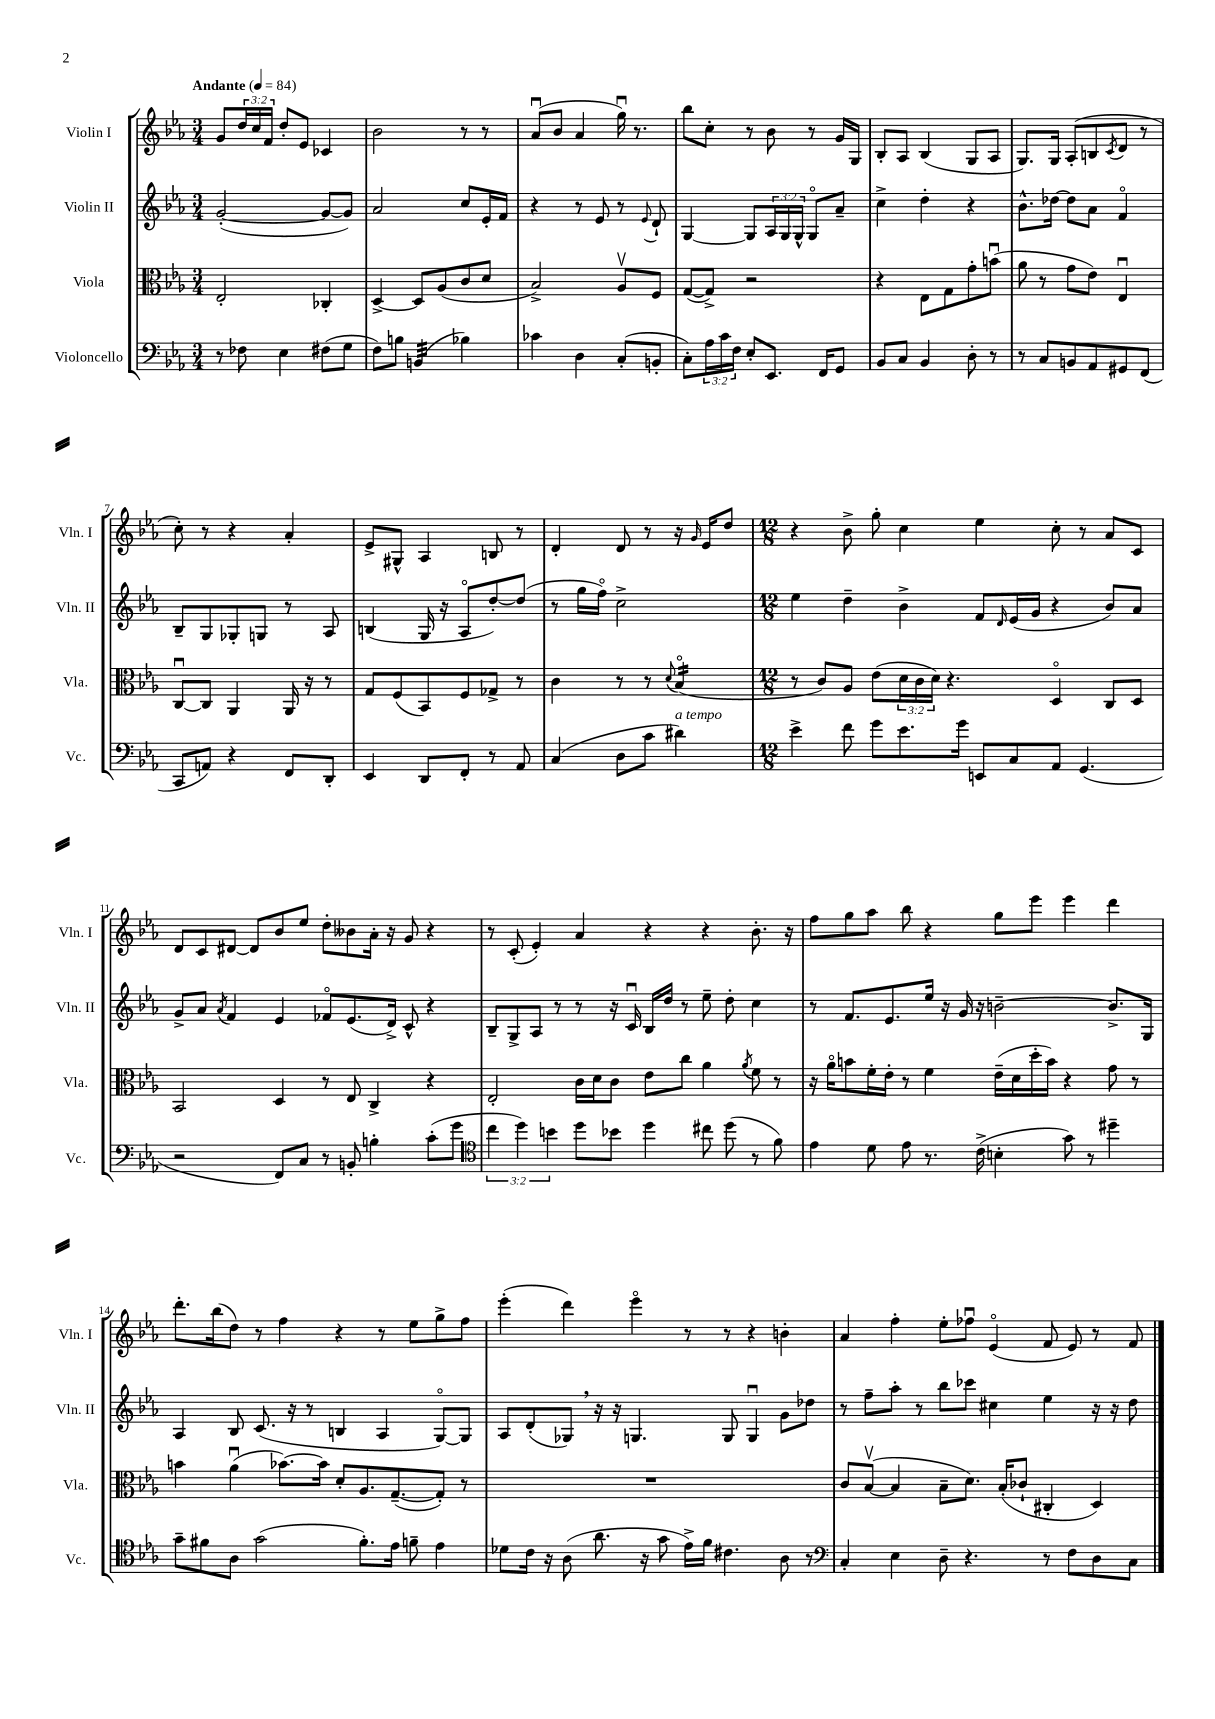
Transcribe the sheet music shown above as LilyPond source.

<<
\new StaffGroup <<
\new Staff = "s0" \with { instrumentName = "Violin I" shortInstrumentName = "Vln. I" } {
    \clef treble \key ees \major \numericTimeSignature \time 3/4 \override Staff.TupletNumber.text = #tuplet-number::calc-fraction-text \tempo "Andante" 4 = 84
    g'8 \tuplet 3/2 { d''16 c''16 f'16 } d''8-. ees'8 ces'4 |
    bes'2 r8 r8 |
    aes'8\downbow( bes'8 aes'4 g''16\downbow) r8. |
    bes''8 c''8-. r8 bes'8 r8 g'16 g16 |
    bes8-. aes8 bes4( g8 aes8 |
    g8.) g16 aes8-.( b8 \acciaccatura { c'8 } d'8 r8 |
    c''8-.) r8 r4 aes'4-. |
    ees'8-> gis8-^ aes4 b8 r8 |
    d'4-. d'8 r8 r16 \grace { g'16 } ees'16 d''8 |
    \numericTimeSignature \time 12/8 r4 bes'8-> g''8-. c''4 ees''4 c''8-. r8 aes'8 c'8 |
    d'8 c'8 dis'8~ dis'8 bes'8 ees''8 d''8-. beses'8 aes'16-. r16 g'8 r4 |
    r8 c'8-.( ees'4-.) aes'4 r4 r4 bes'8.-. r16 |
    f''8 g''8 aes''8 bes''8 r4 g''8 ees'''8 ees'''4 d'''4 |
    d'''8.-. bes''16( d''8) r8 f''4 r4 r8 ees''8 g''8-> f''8 |
    ees'''4-.( d'''4) ees'''4\flageolet r8 r8 r4 b'4-. |
    aes'4 f''4-. ees''8-. fes''8\downbow ees'4\flageolet( f'8 ees'8) r8 f'8 \bar "|." |
}
\new Staff = "s1" \with { instrumentName = "Violin II" shortInstrumentName = "Vln. II" } {
    \clef treble \key ees \major \numericTimeSignature \time 3/4 \override Staff.TupletNumber.text = #tuplet-number::calc-fraction-text
    g'2~-.( g'8~ g'8) |
    aes'2 c''8 ees'16-. f'16 |
    r4 r8 ees'8 r8 \appoggiatura { ees'8 } d'8-! |
    g4~ g8 \tuplet 3/2 { aes16 g16 g16-^ } g8\flageolet aes'8-- |
    c''4-> d''4-. r4 |
    bes'8.-^ des''16~ des''8 aes'8 f'4\flageolet |
    bes8-- g8 ges8-. g8 r8 aes8 |
    b4( g16 r16 aes8\flageolet d''8~-.) d''8( |
    r8 g''16 f''16\flageolet) c''2-> |
    \numericTimeSignature \time 12/8 ees''4 d''4-- bes'4-> f'8 \grace { d'16 } ees'16( g'16 r4 bes'8) aes'8 |
    g'8-> aes'8 \acciaccatura { aes'8 } f'4 ees'4 fes'8\flageolet ees'8.( d'16->) c'8-^ r4 |
    bes8-- g8-> aes8 r8 r8 r16 c'16\downbow bes16 d''16 r8 ees''8-- d''8-. c''4 |
    r8 f'8. ees'8. ees''16 r16 g'16 r16 b'2~-- b'8.-> g16 |
    aes4 bes8 c'8.( r16 r8 b4 aes4 g8~\flageolet) g8 |
    aes8 d'8-.( ges8) \breathe r16 r16 g4. g8 g4\downbow g'8 des''8 |
    r8 f''8-- aes''8-. r8 bes''8 ces'''8 cis''4 ees''4 r16 r16 d''8 \bar "|." |
}
\new Staff = "s2" \with { instrumentName = "Viola" shortInstrumentName = "Vla." } {
    \clef alto \key ees \major \numericTimeSignature \time 3/4 \override Staff.TupletNumber.text = #tuplet-number::calc-fraction-text
    ees2-. ces4-. |
    d4~-> d8 aes8( c'8 d'8 |
    bes2->) aes8\upbow f8 |
    g8~( g8->) r2 |
    r4 ees8 g8 g'8-. b'8\downbow( |
    aes'8 r8 g'8 ees'8) ees4\downbow |
    c8~\downbow c8 aes,4 aes,16 r16 r8 |
    g8 f8( bes,8) f8 ges8-> r8 |
    c'4 r8 r8 \appoggiatura { d'8 } bes4:16\flageolet( |
    \numericTimeSignature \time 12/8 r8 c'8) aes8 ees'8( \tuplet 3/2 { d'16 c'16 d'16) } r4. d4\flageolet c8 d8 |
    bes,2 d4 r8 ees8 c4-> r4 |
    ees2-. c'16 d'16 c'8 ees'8 c''8 aes'4 \acciaccatura { aes'8 } f'8 r8 |
    r16 aes'16\flageolet b'8 f'16-. ees'16-. r8 f'4 ees'16--( d'16 d''16-. b'16) r4 g'8 r8 |
    b'4 aes'4\downbow( bes'8.~) bes'16 d'8-. aes8. g8.~--( g8-.) r8 |
    R1. |
    c'8 bes8~\upbow( bes4 bes8-- d'8.) bes16-.( ces'8-! cis4-. d4) \bar "|." |
}
\new Staff = "s3" \with { instrumentName = "Violoncello" shortInstrumentName = "Vc." } {
    \clef bass \key ees \major \numericTimeSignature \time 3/4 \override Staff.TupletNumber.text = #tuplet-number::calc-fraction-text
    r8 fes8 ees4 fis8( g8 |
    f8) b8 b,4:32( bes4) |
    ces'4 d4 c8-.( b,8-. |
    c8-.) \tuplet 3/2 { aes16 c'16 f16 } ees8-. ees,8. f,16 g,8 |
    bes,8 c8 bes,4 d8-. r8 |
    r8 c8 b,8 aes,8 gis,8 f,8( |
    c,8 a,8) r4 f,8 d,8-. |
    ees,4 d,8 f,8-. r8 aes,8 |
    c4( d8 c'8 dis'4^\markup { \italic "a tempo" }) |
    \numericTimeSignature \time 12/8 ees'4-> f'8 g'8 ees'8. g'16 e,8 c8 aes,8 g,4.( |
    r2 f,8) c8 r8 b,8-. b4-. c'8-.( g'8 |
    \clef tenor \tuplet 3/2 { c''4 d''4) b'4 } d''8 bes'8 d''4 cis''8 d''8( r8 f'8) |
    ees'4 d'8 ees'8 r8. c'16->( b4-. g'8) r8 dis''4-- |
    g'8-- fis'8 aes8 g'2( fis'8.-.) ees'16 f'8-- ees'4 |
    des'8 c'16 r16 aes8( aes'8. r16 g'8 ees'16->) f'16 cis'4. aes8 r8 |
    \clef bass c4-. ees4 d8-- r4. r8 f8 d8 c8 \bar "|." |
}
>>
>>
